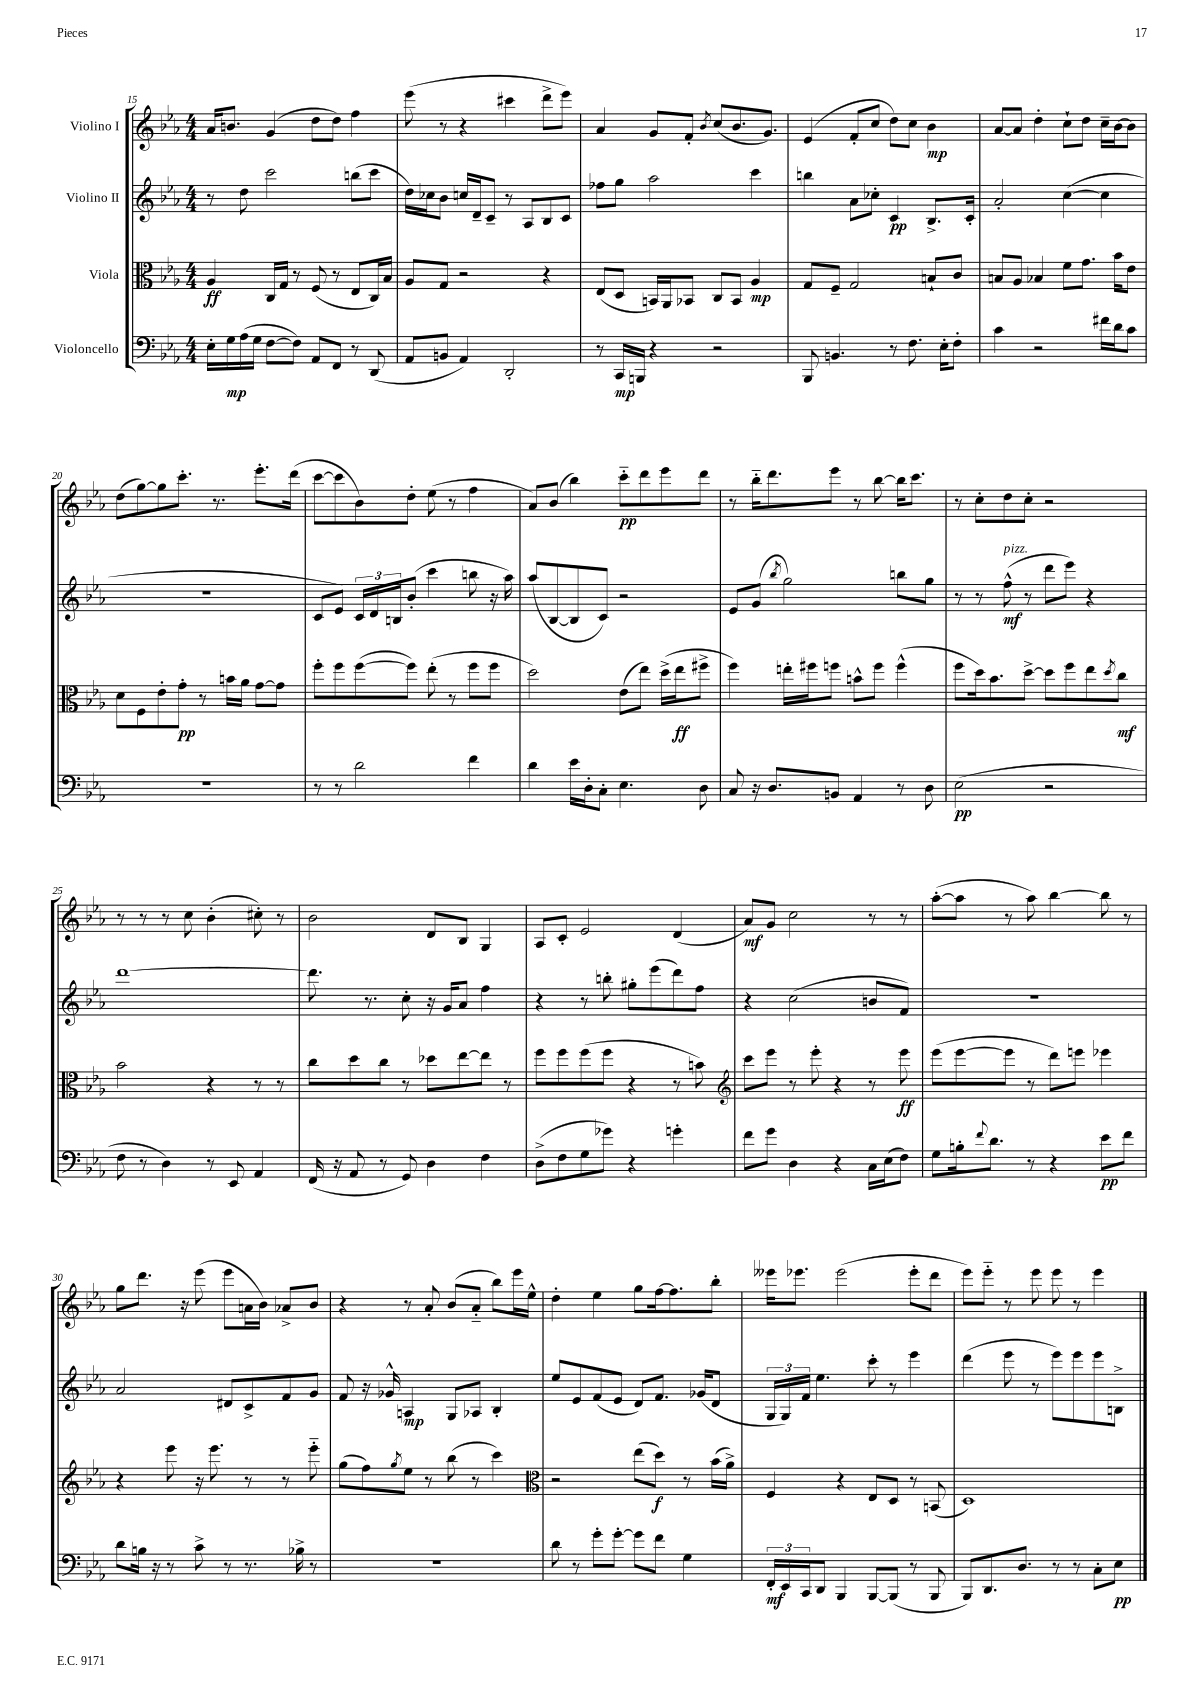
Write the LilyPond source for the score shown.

<<
\new StaffGroup <<
\new Staff = "s0" \with { instrumentName = "Violino I" } {
    \clef treble \key ees \major \numericTimeSignature \time 4/4
    aes'16 b'8. g'4( d''8 d''8) f''4 |
    ees'''8( r8 r4 cis'''4 d'''8-> ees'''8) |
    aes'4 g'8 f'8-. \acciaccatura { bes'8 } c''8( bes'8. g'8.) |
    ees'4( f'8-. c''8 d''8) c''8 bes'4\mp |
    aes'8~ aes'8 d''4-. c''8-! d''8 c''16-- bes'16~ bes'8 |
    d''8( g''8~) g''8 c'''8.-. r8. ees'''8.-. d'''16( |
    c'''8~ c'''8 bes'8) d''8-. ees''8( r8 f''4 |
    aes'8) bes'8( bes''4) c'''8-_\pp d'''8 ees'''8 d'''8 |
    r8 bes''16-_ d'''8. ees'''8 r8 bes''8~ bes''16 c'''8. |
    r8 c''8-. d''8 c''8-. r2 |
    r8 r8 r8 c''8 bes'4-.( cis''8-.) r8 |
    bes'2 d'8 bes8 g4 |
    aes8 c'8-. ees'2 d'4( |
    aes'8\mf) g'8 c''2 r8 r8 |
    aes''8~-.( aes''8 r8 aes''8) bes''4~ bes''8 r8 |
    g''8 d'''8. r16 ees'''8( ees'''8 a'16 bes'16) aes'8-> bes'8 |
    r4 r8 aes'8-. bes'8( aes'8-_ bes''8) ees'''16 ees''16-^ |
    d''4-. ees''4 g''8 f''16~ f''8. bes''8-. |
    eeses'''16 ees'''8. ees'''2( ees'''8-. d'''8 |
    ees'''8) ees'''8-_ r8 ees'''8 ees'''8 r8 ees'''4 \bar "|." |
}
\new Staff = "s1" \with { instrumentName = "Violino II" } {
    \clef treble \key ees \major \numericTimeSignature \time 4/4
    r8 d''8 c'''2 b''8( c'''8 |
    d''16) ces''16 bes'8 c''16 d'16-- c'8-- r8 aes8 bes8 c'8 |
    fes''8 g''8 aes''2 c'''4 |
    b''4 aes'8 ces''8-. c'4\pp bes8.-> c'16-. |
    aes'2-. c''4~( c''4 |
    r1 |
    c'8 ees'8) \tuplet 3/2 { c'16 d'16 b16 } bes'8-.( c'''4 b''8 r16 aes''16) |
    aes''8( bes8~ bes8 c'8) r2 |
    ees'8 g'8( \acciaccatura { bes''8 } g''2) b''8 g''8 |
    r8 r8 f''8-^\mf^\markup { \italic "pizz." }( r8 d'''8 ees'''8) r4 |
    d'''1~ |
    d'''8. r8. c''8-. r16 g'16 aes'8 f''4 |
    r4 r8 b''8-. gis''8-. ees'''8( d'''8) f''8 |
    r4 c''2( b'8 f'8) |
    R1 |
    aes'2 dis'8 c'8-> f'8 g'8 |
    f'8 r16 ges'16-^ a4\mp g8 aes8 bes4-. |
    ees''8 ees'8 f'8( ees'8 d'8) f'8. ges'16( d'8 |
    \tuplet 3/2 { g16 g16) f'16 } ees''4. c'''8-. r8 ees'''4 |
    d'''4( ees'''8 r8 ees'''8) ees'''8 ees'''8 b8-> \bar "|." |
}
\new Staff = "s2" \with { instrumentName = "Viola" } {
    \clef alto \key ees \major \numericTimeSignature \time 4/4
    aes4\ff c16 g16 r8 f8( r8 ees8 c16) bes16 |
    aes8 g8 r2 r4 |
    ees8( d8 b,16) aes,16 bes,8 c8 bes,8 aes4\mp |
    g8 f8-- g2 b8-! c'8 |
    b8 aes8 bes4 f'8 g'8. bes'16 ees'8 |
    d'8 f8 ees'8-. g'8-.\pp r8 b'16 aes'16 g'8~ g'8 |
    f''8-. f''8 f''8~( f''8) ees''8-.( r8 f''8 f''8 |
    d''2) ees'8( ees''8) d''16->( ees''16\ff fis''8-> |
    f''4) e''16-. fis''16 f''8 b'8-^ f''8 f''4-^( |
    f''8 d''16) bes'8. d''8~-> d''8 f''8 ees''8 \acciaccatura { d''8 } c''8\mf |
    bes'2 r4 r8 r8 |
    c''8 d''8 c''8 r8 des''8 ees''8~ ees''8 r8 |
    f''8 f''8 f''8( f''8 r4 r8 b'8) |
    \clef treble c'''8 ees'''8 r8 ees'''8-. r4 r8 ees'''8\ff |
    ees'''8( ees'''8~ ees'''8 r8 d'''8) e'''8 ees'''4 |
    r4 ees'''8 r16 ees'''8. r8 r8 ees'''8-_ |
    g''8( f''8) \acciaccatura { g''8 } ees''8 r8 bes''8( r8 c'''4) |
    \clef alto r2 ees''8( d''8\f) r8 bes'16( aes'16->) |
    f4 r4 ees8 d8 r8 b,8( |
    d1) \bar "|." |
}
\new Staff = "s3" \with { instrumentName = "Violoncello" } {
    \clef bass \key ees \major \numericTimeSignature \time 4/4
    ees16-. g16\mp aes16( g16 f8~ f8) aes,8 f,8 r8 d,8( |
    aes,8 b,8 aes,4) d,2-. |
    r8 c,16\mp b,,16 r4 r2 |
    bes,,8 b,4. r8 f8. ees16-. f8-. |
    c'4 r2 fis'16 d'16 c'8 |
    R1 |
    r8 r8 d'2 f'4 |
    d'4 ees'16 d16-. c8-. ees4. d8 |
    c8 r16 d8. b,8 aes,4 r8 d8 |
    ees2\pp( r2 |
    f8 r8 d4) r8 ees,8 aes,4 |
    f,16( r16 aes,8 r8 g,8) d4 f4 |
    d8->( f8 g8 ges'8) r4 g'4-. |
    f'8 g'8 d4 r4 c16 ees16( f8) |
    g8 b16-. \appoggiatura { f'8 } d'8. r8 r4 ees'8\pp f'8 |
    d'8 b16 r16 r8 c'8-> r8 r8. bes16-> r8 |
    R1 |
    d'8 r8 g'8-. g'8~-. g'8 f'8 g4 |
    \tuplet 3/2 { f,16-.\mf ees,16 c,16 } d,8 bes,,4 bes,,8~ bes,,8( r8 bes,,8 |
    bes,,8) d,8. d8. r8 r8 c8-. ees8\pp \bar "|." |
}
>>
>>
\layout { \context { \Score currentBarNumber = #15 } }
